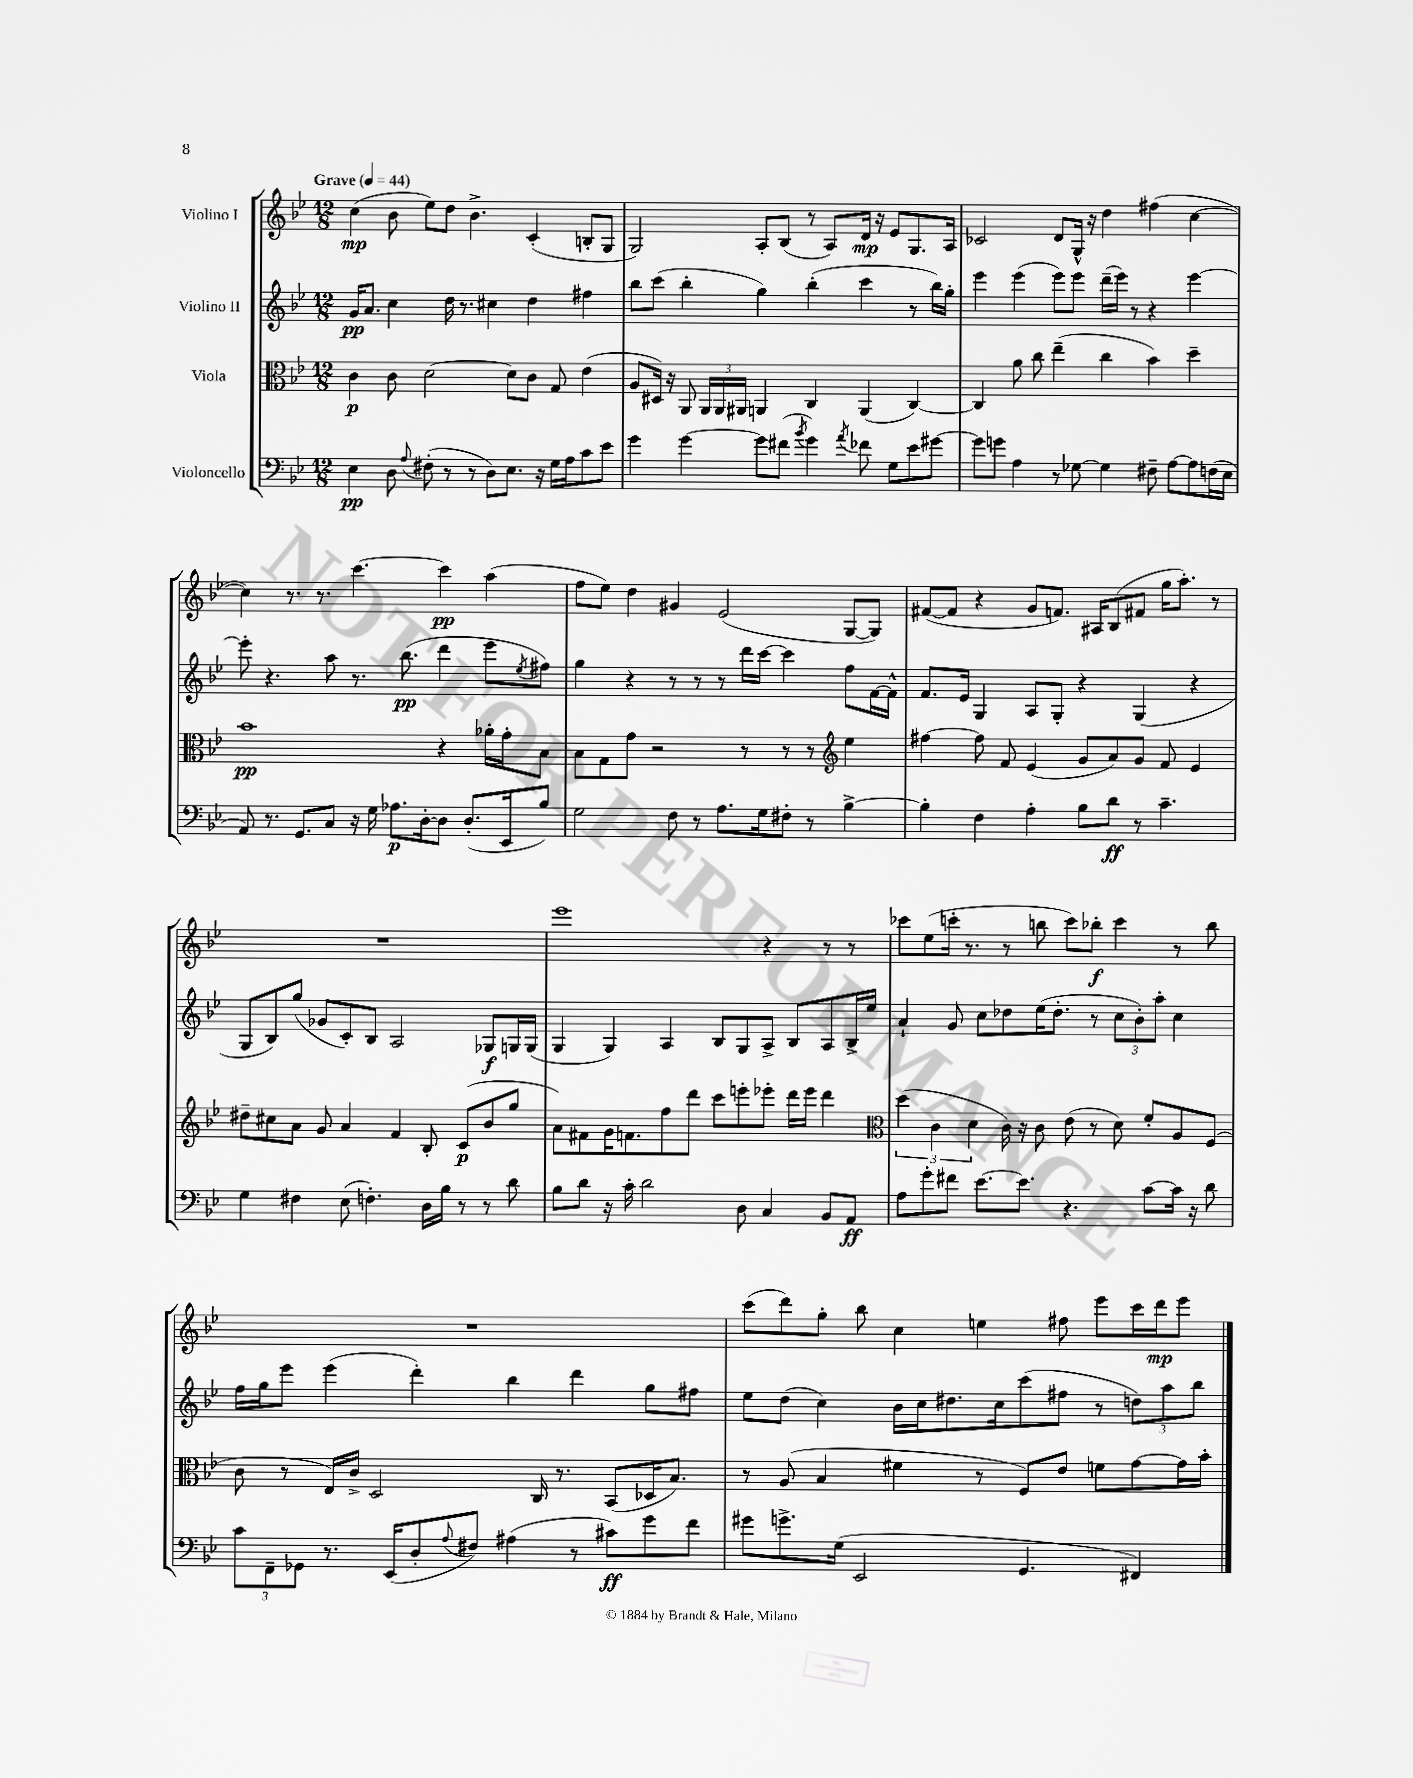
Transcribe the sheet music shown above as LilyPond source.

<<
\new StaffGroup <<
\new Staff = "s0" \with { instrumentName = "Violino I" } {
    \clef treble \key bes \major \numericTimeSignature \time 12/8 \tempo "Grave" 4 = 44
    c''4\mp( bes'8 ees''8) d''8 bes'4.-> c'4-.( b8-. g8 |
    g2) a8-. bes8( r8 a8) d'16\mp r16 ees'8 g8. a16 |
    ces'2 d'8 g16-^ r16 d''4 fis''4( c''4~ |
    c''4) r8. r8. c'''4.~ c'''4\pp a''4( |
    f''8 ees''8) d''4 gis'4 ees'2( g8~ g8) |
    fis'8~( fis'8 r4 g'8 f'8.) ais16 bes8( fis'8 g''16 a''8.-.) r8 |
    R1. |
    ees'''1 r4 r8 r8 |
    ces'''8 ees''8( c'''16-. r8. r8 b''8 c'''8) bes''8-.\f c'''4 r8 bes''8 |
    R1. |
    c'''8( d'''8) g''8-. bes''8 c''4 e''4 fis''8 ees'''8 c'''16 d'''16\mp ees'''8 \bar "|." |
}
\new Staff = "s1" \with { instrumentName = "Violino II" } {
    \clef treble \key bes \major \numericTimeSignature \time 12/8
    g'16\pp a'8. c''4 d''16 r8. cis''4 d''4 fis''4 |
    bes''8 c'''8( bes''4-. g''4) bes''4-.( c'''4 r8 bes''16) g''16-. |
    ees'''4 ees'''4( ees'''8) ees'''8 d'''16--( ees'''16) r8 r4 ees'''4~ |
    ees'''8-. r4. a''8 r8. bes''8.\pp( d'''4 ees'''8 \acciaccatura { ees''8 } fis''8) |
    g''4 r4 r8 r8 r8 d'''16 c'''16~ c'''4 f''8 f'16~ f'16-^ |
    f'8. ees'16 g4 a8 g8-. r4 g4( r4 |
    g8 bes8) g''8( ges'8 c'8-.) bes8 a2 ges8\f g16 g16( |
    g4 g4) a4 bes8 g8 a8-> bes8 a8 bes16-> ees''16 |
    a'4-! g'8 c''8 des''8 ees''16( des''8.-. r8 \tuplet 3/2 { c''8 bes'8-.) a''8-. } c''4 |
    f''16 g''16 ees'''8 ees'''4( d'''4-.) bes''4 d'''4 g''8 fis''8 |
    ees''8 d''8( c''4) bes'16 c''16 dis''8. c''16 c'''8( fis''8 r8 \tuplet 3/2 { d''8) a''8 bes''8 } \bar "|." |
}
\new Staff = "s2" \with { instrumentName = "Viola" } {
    \clef alto \key bes \major \numericTimeSignature \time 12/8
    c'4\p c'8 d'2~ d'8 c'8 g8 ees'4( |
    a8 dis16) r16 a,8 \tuplet 3/2 { a,16 a,16 ais,16 } a,4 c4 a,4( c4~) |
    c4 a'8 c''8 ees''4--( c''4 bes'4) d''4-- |
    bes'1\pp r4 aes'16-. g'16-. bes8 |
    bes8 g8 g'8 r2 r8 r8 r8 \clef treble ees''4 |
    fis''4~ fis''8 f'8 ees'4( g'8 a'8) g'8 f'8 ees'4 |
    dis''8-- cis''8 a'8 g'8 a'4 f'4 bes8-. c'8\p( bes'8 g''8 |
    a'8) fis'8 g'16 f'8. f''8 d'''8 c'''8 e'''8-. ees'''8-. d'''16 ees'''16 d'''4 |
    \clef alto \tuplet 3/2 { d''4( c'4 d'4 } c'16) r16 c'8 ees'8( r8 d'8) f'8-. a8 f8( |
    c'8 r8 ees16) c'16-> d2 c16 r8. bes,8( des16 bes8.) |
    r8 a8( bes4 fis'4 r8 f8) ees'8 f'8 g'8~ g'16 bes'16-. \bar "|." |
}
\new Staff = "s3" \with { instrumentName = "Violoncello" } {
    \clef bass \key bes \major \numericTimeSignature \time 12/8
    ees4\pp d8 \appoggiatura { a8 } fis8-.( r8 r8 d8) ees8. r16 g16 a16 c'8 ees'8 |
    g'4 g'4~ g'8 fis'8( \acciaccatura { bes'8 } g'4) \acciaccatura { a'8 } fes'8 g8 ees'8 gis'8~ |
    gis'8 g'8 a4 r8 ges8~ ges4 fis8-- a8~ a8 f16( ees16 |
    a,8) r8. g,8. c8 r16 g16 aes8.\p d16~-. d8 d8.-.( ees,16 bes8) |
    g2 f8 r8 a8. g16 fis8-. r8 bes4~-> |
    bes4-. f4 a4-. bes8 d'8\ff r8 c'4.-- |
    g4 fis4 ees8( f4.-.) d16 bes16 r8 r8 d'8 |
    bes8 d'8 r16 c'16-. d'2 d8 c4 bes,8 a,8\ff |
    a8 g'8-. fis'8 ees'8.~ ees'8. r4. c'8~ c'16 r16 d'8 |
    \tuplet 3/2 { c'8 f,8-- ges,8 } r8. ees,16( d8-. \appoggiatura { a8 } fis8) ais4( r8 cis'8\ff) g'8 f'8 |
    gis'8 g'8.-> g16( ees,2 g,4. fis,4) \bar "|." |
}
>>
>>
\layout { \context { \Score \remove "Bar_number_engraver" } }
